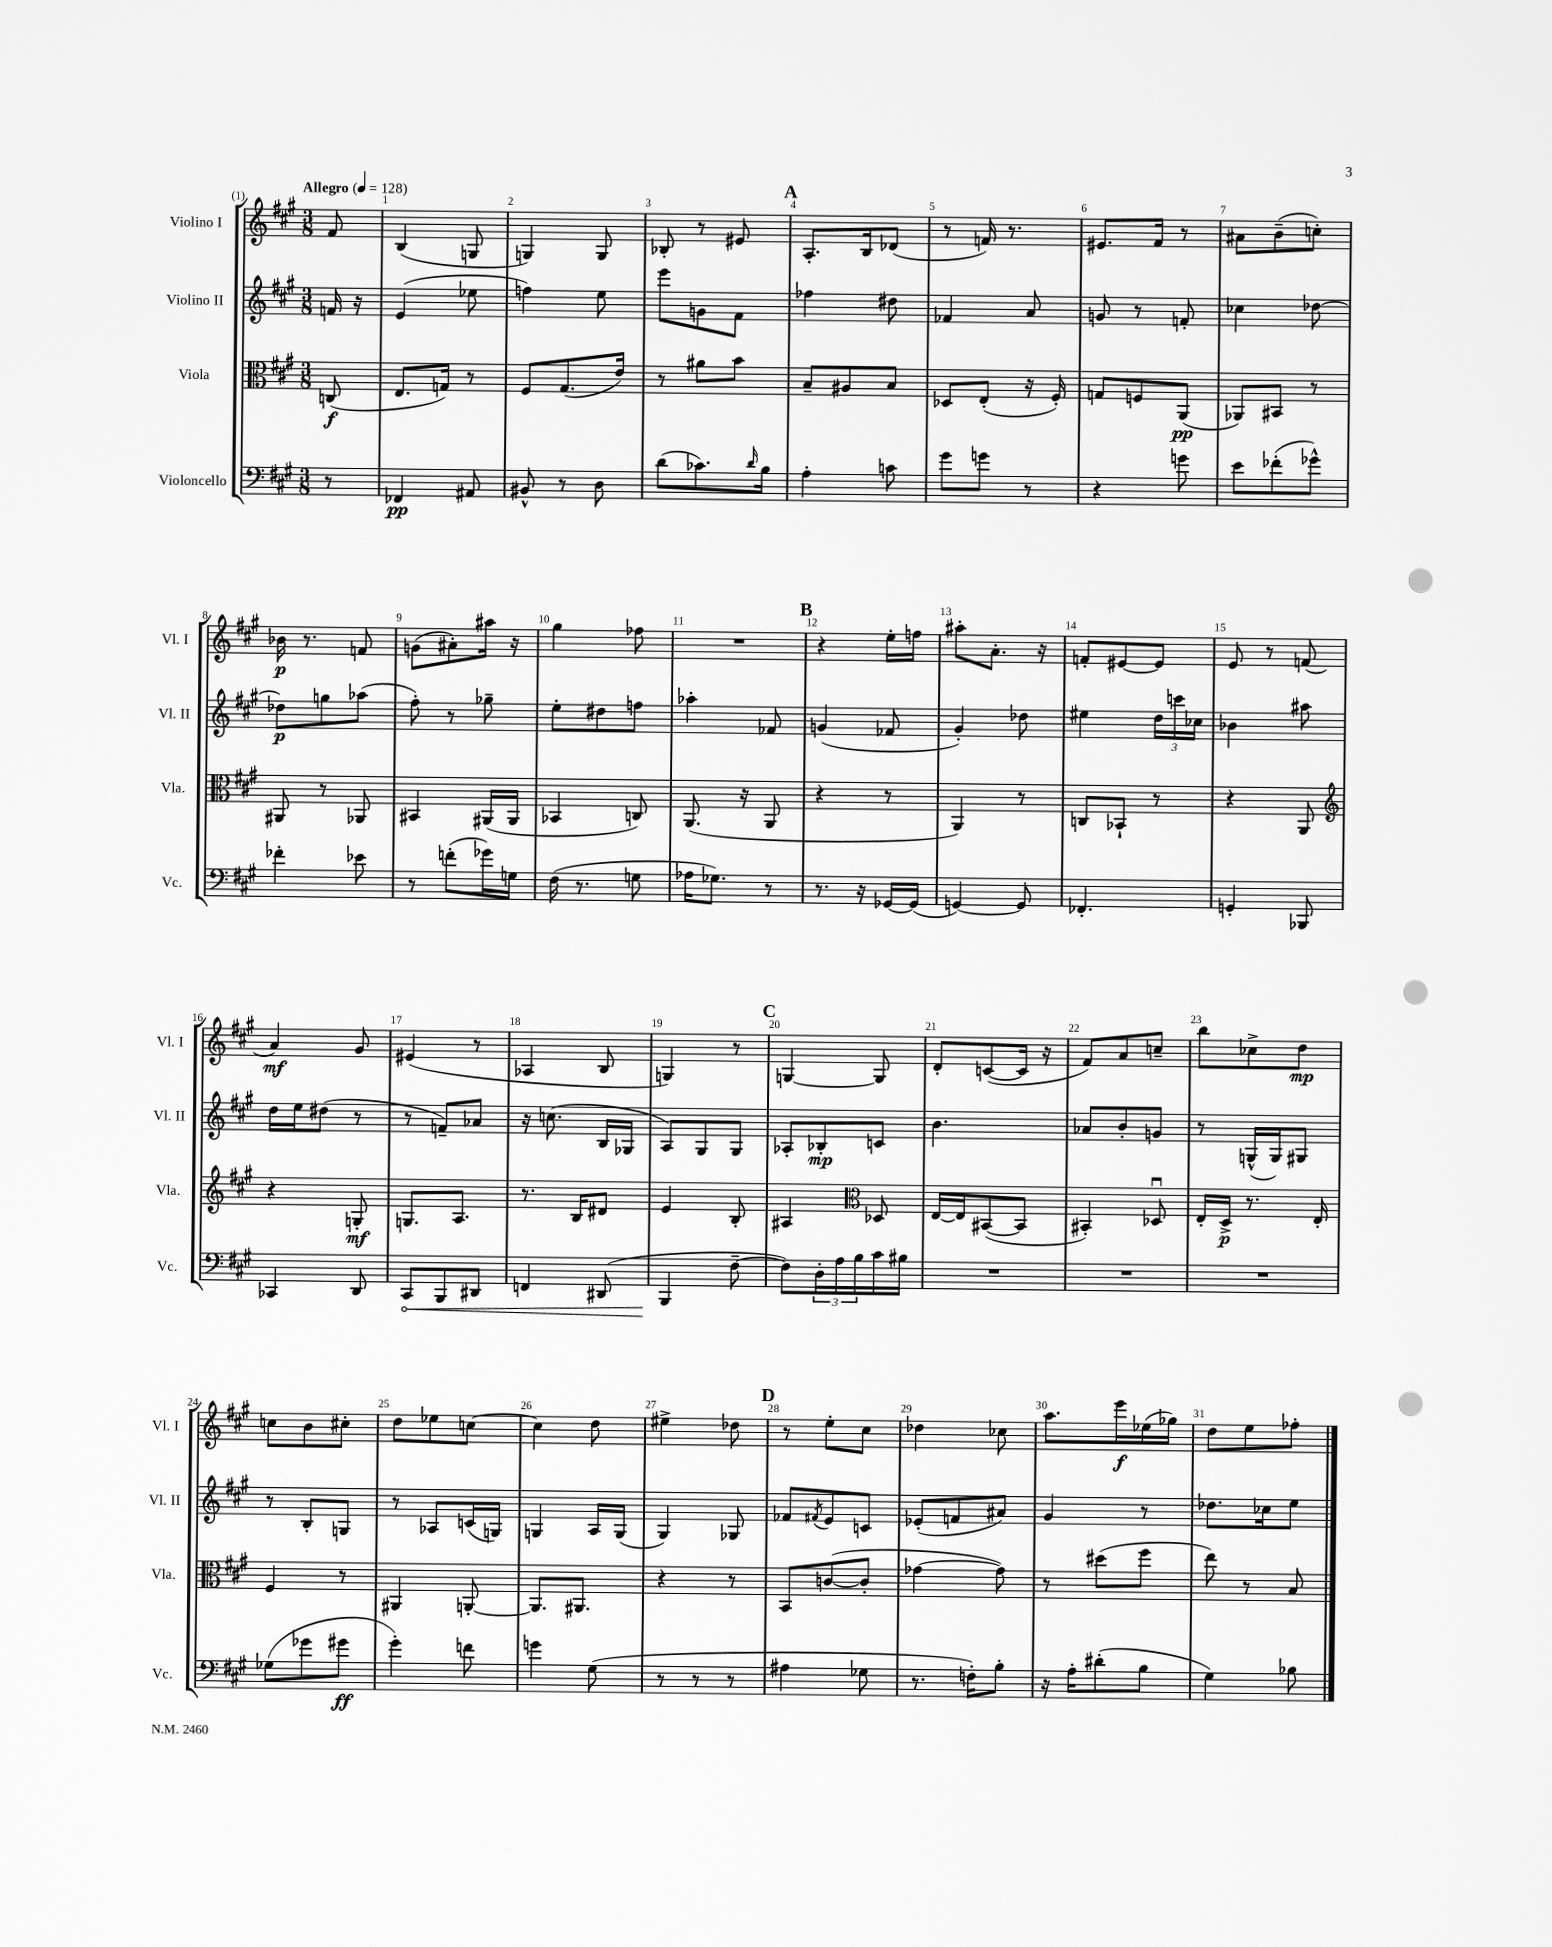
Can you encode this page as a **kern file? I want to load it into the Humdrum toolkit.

**kern	**dynam	**kern	**dynam	**kern	**dynam	**kern	**dynam
*part4	*part4	*part3	*part3	*part2	*part2	*part1	*part1
*staff4	*staff4	*staff3	*staff3	*staff2	*staff2	*staff1	*staff1
*I"Violoncello	*	*I"Viola	*	*I"Violino II	*	*I"Violino I	*
*I'Vc.	*	*I'Vla.	*	*I'Vl. II	*	*I'Vl. I	*
*clefF4	*	*clefC3	*	*clefG2	*	*clefG2	*
*k[f#c#g#]	*	*k[f#c#g#]	*	*k[f#c#g#]	*	*k[f#c#g#]	*
*M3/8	*	*M3/8	*	*M3/8	*	*M3/8	*
*MM128	*	*MM128	*	*MM128	*	*MM128	*
=	=	=	=	=	=	=	=
!	!	!	!	!	!	!LO:TX:a:B:t=Allegro	!
8r	.	(8Cn/	f	16fn/	.	8f#/	.
.	.	.	.	16r	.	.	.
=1	=1	=1	=1	=1	=1	=1	=1
4FF-X/	pp	8.E/L	.	(4e/	.	(4B/	.
.	.	16Gn/Jk)	.	.	.	.	.
8AA#X/	.	8r	.	8ee-X\	.	8Gn/	.
=2	=2	=2	=2	=2	=2	=2	=2
8BB#X^^/	.	8F#/L	.	4ffn\)	.	4Gn/)	.
8r	.	(8.G#/	.	.	.	.	.
8D\	.	.	.	8ee\	.	8G/	.
.	.	16e/Jk)	.	.	.	.	.
=3	=3	=3	=3	=3	=3	=3	=3
(8d\L	.	8r	.	8eee\L	.	8B-X'/	.
8.c-X\)	.	8a#X\L	.	8gn\	.	8r	.
.	.	8b\J	.	8f#\J	.	8e#X/	.
16qqd/	.	.	.	.	.	.	.
16B\Jk	.	.	.	.	.	.	.
!!LO:REH:place=s1:t=A
=4	=4	=4	=4	=4	=4	=4	=4
4A'\	.	8B~/L	.	4ff-X\	.	8.A'/L	.
.	.	8A#X/	.	.	.	.	.
.	.	.	.	.	.	16B/k	.
8cn\	.	8B/J	.	8dd#X\	.	(8d-X/J	.
=5	=5	=5	=5	=5	=5	=5	=5
8g#\L	.	8D-X/L	.	4f-X/	.	8r	.
8gn\J	.	(8E'/J	.	.	.	16fn/)	.
.	.	.	.	.	.	8.r	.
8r	.	16r	.	8a/	.	.	.
.	.	16F#'/)	.	.	.	.	.
=6	=6	=6	=6	=6	=6	=6	=6
4r	.	8Gn/L	.	8gn/	.	8.e#X/L	.
.	.	8Fn/	.	8r	.	.	.
.	.	.	.	.	.	16f#/Jk	.
8gn\	.	(8AA/J	pp	8fn'/	.	8r	.
=7	=7	=7	=7	=7	=7	=7	=7
8e\L	.	8AA-X/L)	.	4cc-X\	.	8a#X\L	.
(8f-X'\	.	8BB#X/J	.	.	.	(8b~\	.
8g-X^^\J)	.	8r	.	[8dd-X\	.	8ccn'\J)	.
!!LO:LB:g=z
=8	=8	=8	=8	=8	=8	=8	=8
4f-X'\	.	8AA#X/	.	8dd-X\L]	p	16b-X\	p
.	.	.	.	.	.	8.r	.
.	.	8r	.	8ggn\	.	.	.
8e-X\	.	8AA-X/	.	(8aa-X\J	.	8fn/	.
=9	=9	=9	=9	=9	=9	=9	=9
8r	.	4BB#X/	.	8ff#'\)	.	(8gn\L	.
(8fn'\L	.	.	.	8r	.	8a#X'\)	.
16g-X\L)	.	(16AA#X/LL	.	8gg-X~\	.	16aa#X\Jk	.
16Gn\JJ	.	16AA#/JJ	.	.	.	16r	.
=10	=10	=10	=10	=10	=10	=10	=10
(16F#\	.	4BB-X/	.	8ee'\L	.	4gg#\	.
8.r	.	.	.	.	.	.	.
.	.	.	.	8dd#X\	.	.	.
8Gn\	.	8Cn/)	.	8ffn\J	.	8ff-X\	.
=11	=11	=11	=11	=11	=11	=11	=11
16A-X\KL	.	(8.AA/	.	4aa-X'\	.	4.r	.
8.G-X\J)	.	.	.	.	.	.	.
.	.	16r	.	.	.	.	.
8r	.	8AA/	.	8f-X/	.	.	.
!!LO:REH:place=s1:t=B
=12	=12	=12	=12	=12	=12	=12	=12
8.r	.	4r	.	(4gn/	.	4r	.
16r	.	.	.	.	.	.	.
[16GG-X/LL	.	8r	.	8f-X/	.	16ee'\LL	.
(16GG-/JJ]	.	.	.	.	.	16ffn\JJ	.
=13	=13	=13	=13	=13	=13	=13	=13
[4GGn/)	.	4AA/)	.	4g#'/)	.	8aa#X'\L	.
.	.	.	.	.	.	8.a'\J	.
8GG/]	.	8r	.	8dd-X\	.	.	.
.	.	.	.	.	.	16r	.
=14	=14	=14	=14	=14	=14	=14	=14
4.FF-X'/	.	8Cn/L	.	4ee#X\	.	8fn'/L	.
.	.	8BB-X`/J	.	.	.	[8e#X/	.
.	.	8r	.	24dd\LL	.	8e#/J]	.
.	.	.	.	24cccn\	.	.	.
.	.	.	.	24cc-X\JJ	.	.	.
=15	=15	=15	=15	=15	=15	=15	=15
4GGn'/	.	4r	.	4b-X\	.	8e/	.
.	.	.	.	.	.	8r	.
8BBB-X/	.	8AA/	.	8aa#X\	.	(8fn/	.
!!LO:LB:g=z
=16	=16	=16	=16	=16	=16	=16	=16
*	*	*clefG2	*	*	*	*	*
4CC-X/	.	4r	.	16dd\LL	.	4a/)	mf
.	.	.	.	16ee\J	.	.	.
.	.	.	.	(8dd#X\J	.	.	.
8DD/	.	8Gn'/	mf	8r	.	8g#/	.
=17	=17	=17	=17	=17	=17	=17	=17
!	!LO:HP:b	!	!	!	!	!	!
8CC#/L	<	8.Gn/L	.	8r	.	(4e#X/	.
8BBB/	.	.	.	8fn~/L)	.	.	.
.	.	8.A/J	.	.	.	.	.
8DD#X/J	.	.	.	8a-X/J	.	8r	.
=18	=18	=18	=18	=18	=18	=18	=18
4FFn/	.	8.r	.	16r	.	4A-X/	.
.	.	.	.	(8.ccn\	.	.	.
.	.	16B/KL	.	.	.	.	.
(8DD#X/	.	8d#X/J	.	16B/LL	.	8B/	.
.	.	.	.	16G-X/JJ	.	.	.
=19	=19	=19	=19	=19	=19	=19	=19
4BBB/	.	4e/	.	8A/L)	.	4Gn/)	.
.	.	.	.	8G#/	.	.	.
[8F#~\	[	8B'/	.	8G#/J	.	8r	.
!!LO:REH:place=s1:t=C
=20	=20	=20	=20	=20	=20	=20	=20
8F#\L])	.	4A#X/	.	8A-X'/L	.	[4Gn/	.
24D'\L	.	.	.	8B-X'/	mp	.	.
24A\	.	.	.	.	.	.	.
24B\	.	.	.	.	.	.	.
*	*	*clefC3	*	*	*	*	*
16c#\	.	8D-X/	.	8cn/J	.	8G/]	.
16B#X\JJ	.	.	.	.	.	.	.
=21	=21	=21	=21	=21	=21	=21	=21
4.r	.	[16E/LL	.	4.b\	.	8d'/L	.
.	.	16E/J]	.	.	.	.	.
.	.	([8BB#X/	.	.	.	([8cn/	.
.	.	8BB#/J]	.	.	.	16c/Jk]	.
.	.	.	.	.	.	16r	.
=22	=22	=22	=22	=22	=22	=22	=22
4.r	.	4BB#X'/)	.	8a-X/L	.	8f#/L)	.
.	.	.	.	8b'/	.	8a/	.
.	.	8D-Xu/	.	8gn/J	.	8ccn~/J	.
=23	=23	=23	=23	=23	=23	=23	=23
4.r	.	16E'/LL	.	8r	.	8bb\L	.
.	.	16D^/JJ	p	.	.	.	.
.	.	8.r	.	(16Gn^^/LL	.	8cc-X^\	.
.	.	.	.	16G/J)	.	.	.
.	.	.	.	8G#X/J	.	8dd\J	mp
.	.	16E'/	.	.	.	.	.
!!LO:LB:g=z
=24	=24	=24	=24	=24	=24	=24	=24
(8G-X\L	.	4F#/	.	8r	.	8ccn\L	.
8g-X\	.	.	.	8B'/L	.	8b\	.
8g#X\J	ff	8r	.	8Gn/J	.	8cc#X'\J	.
=25	=25	=25	=25	=25	=25	=25	=25
4g#'\)	.	4AA#X/	.	8r	.	8dd\L	.
.	.	.	.	8A-X/L	.	8ee-X\	.
8fn\	.	[8AAn'/	.	(16cn/L	.	[8ccn\J	.
.	.	.	.	16Gn/JJ)	.	.	.
=26	=26	=26	=26	=26	=26	=26	=26
4gn\	.	8.AA/L]	.	4Gn/	.	4cc\]	.
.	.	8.AA#X/J	.	.	.	.	.
(8G#\	.	.	.	16A/LL	.	8dd\	.
.	.	.	.	(16G/JJ	.	.	.
=27	=27	=27	=27	=27	=27	=27	=27
8r	.	4r	.	4G#/)	.	4ee#X^\	.
8r	.	.	.	.	.	.	.
8r	.	8r	.	8G-X/	.	8dd-X\	.
!!LO:REH:place=s1:t=D
=28	=28	=28	=28	=28	=28	=28	=28
4A#X\	.	8BB/L	.	8f-X/L	.	8r	.
.	.	.	.	8qf#X/	.	.	.
.	.	([8cn/	.	8e/	.	8ee'\L	.
8G-X\	.	8c'/J]	.	8cn/J	.	8cc#\J	.
=29	=29	=29	=29	=29	=29	=29	=29
8.r	.	[4g-X\	.	(8e-X'/L	.	4dd-X\	.
.	.	.	.	8fn/	.	.	.
16Fn'\KL)	.	.	.	.	.	.	.
8B'\J	.	8g-\])	.	8a#X/J)	.	8cc-X\	.
=30	=30	=30	=30	=30	=30	=30	=30
16r	.	8r	.	4g#/	.	8.aa\L	.
16A'\KL	.	.	.	.	.	.	.
(8d#X'\	.	(8dd#X\L	.	.	.	.	.
.	.	.	.	.	.	16eee\L	f
8B\J	.	8ff#\J	.	8r	.	(16ee-X\	.
.	.	.	.	.	.	16gg-X\JJ)	.
=31	=31	=31	=31	=31	=31	=31	=31
4G#\)	.	8ee\)	.	8.dd-X\L	.	8dd\L	.
.	.	8r	.	.	.	8ee\	.
.	.	.	.	16cc-X\k	.	.	.
8B-X\	.	8B/	.	8ee\J	.	8ff-X'\J	.
==	==	==	==	==	==	==	==
*-	*-	*-	*-	*-	*-	*-	*-
